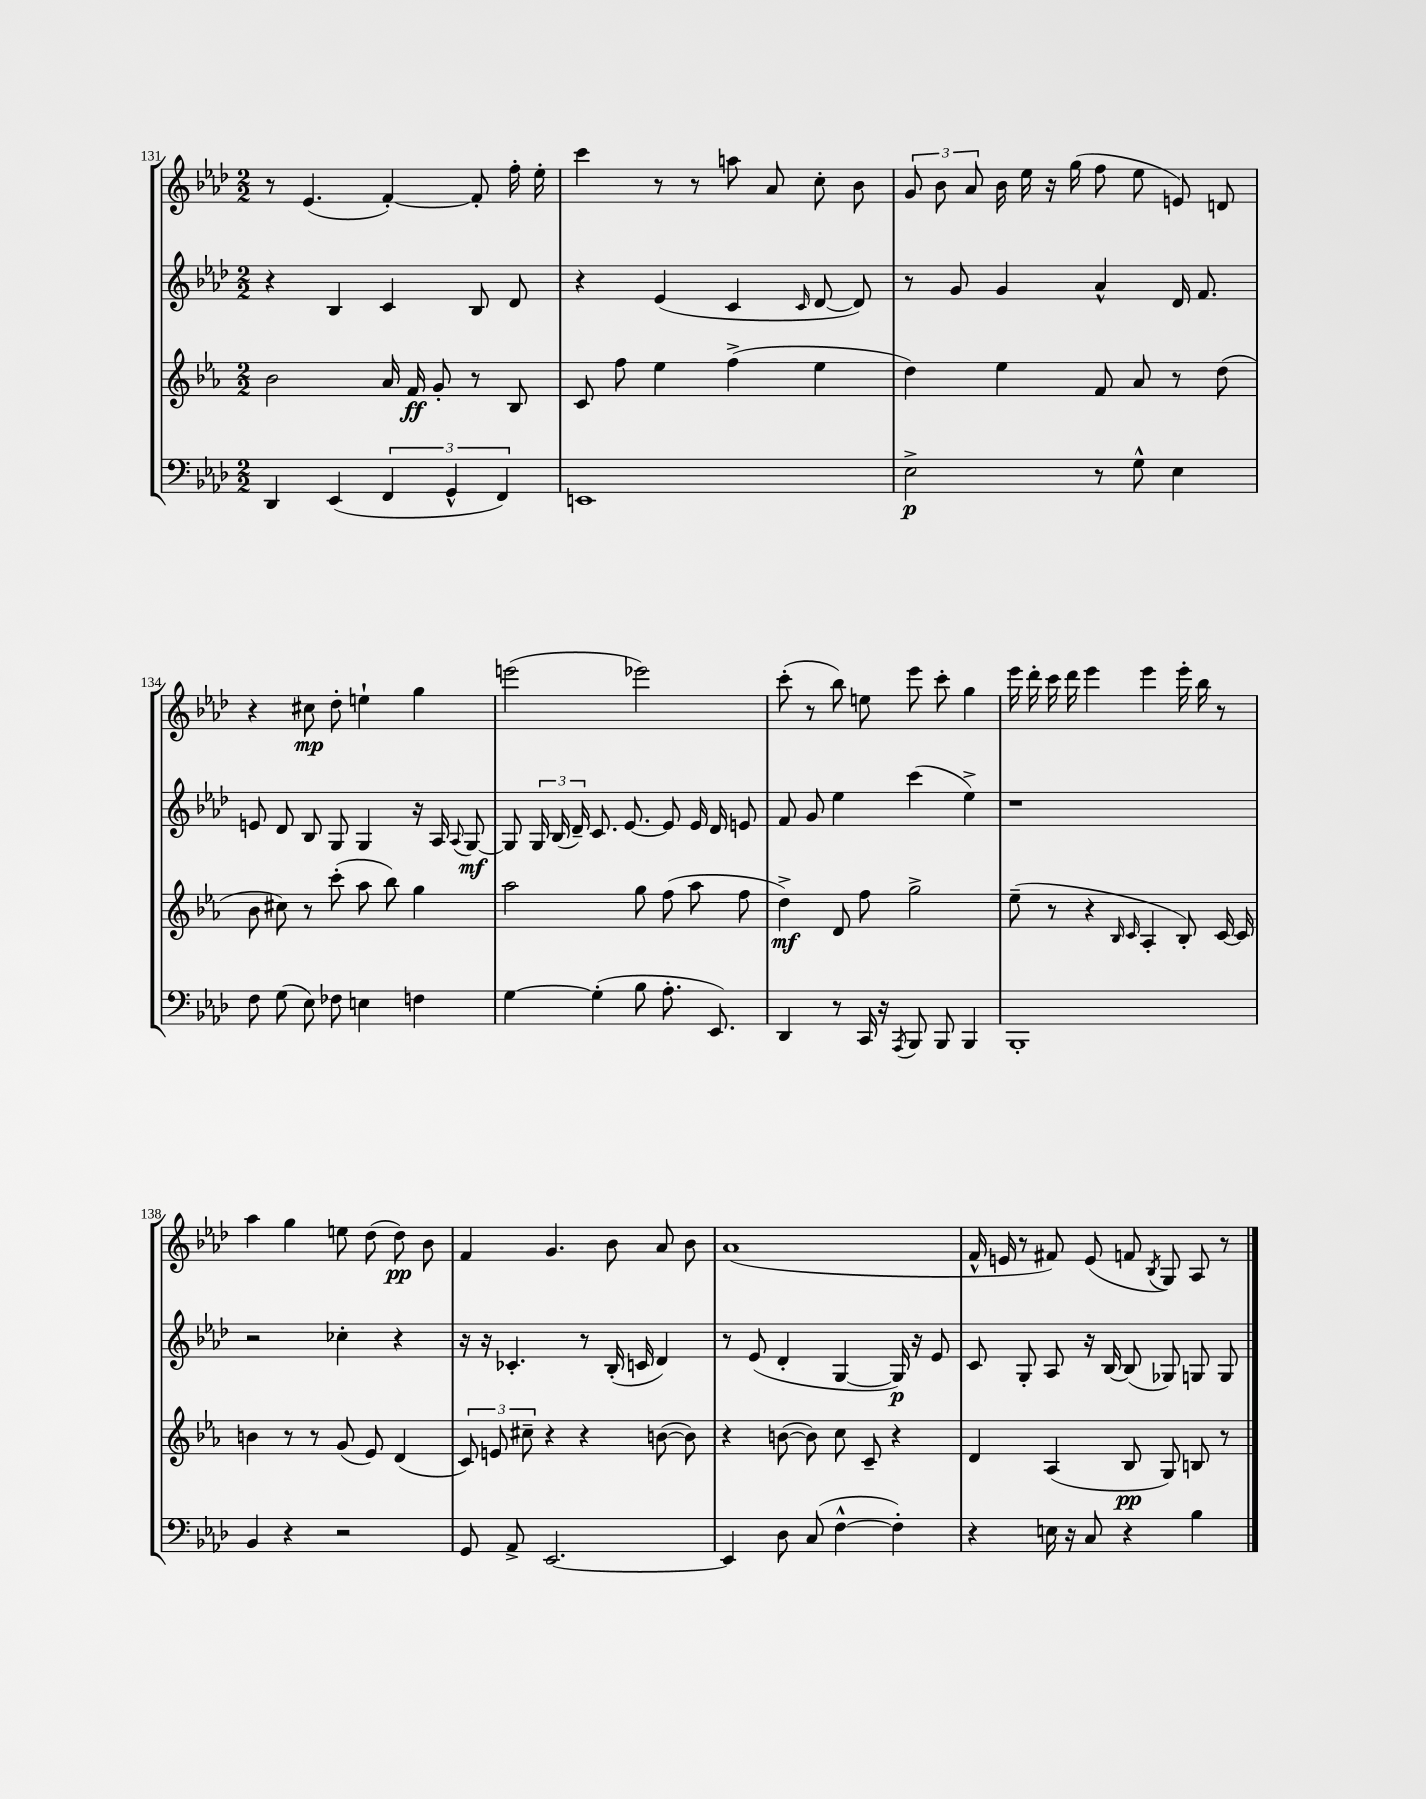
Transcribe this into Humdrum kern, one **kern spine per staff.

**kern	**dynam	**kern	**dynam	**kern	**dynam	**kern	**dynam
*part4	*part4	*part3	*part3	*part2	*part2	*part1	*part1
*staff4	*staff4	*staff3	*staff3	*staff2	*staff2	*staff1	*staff1
*clefF4	*	*clefG2	*	*clefG2	*	*clefG2	*
*k[b-e-a-d-]	*	*k[b-e-a-]	*	*k[b-e-a-d-]	*	*k[b-e-a-d-]	*
*M2/2	*	*M2/2	*	*M2/2	*	*M2/2	*
=131	=131	=131	=131	=131	=131	=131	=131
4DD-/	.	2b-\	.	4r	.	8r	.
.	.	.	.	.	.	(4.e-/	.
(4EE-/	.	.	.	4B-/	.	.	.
6FF/	.	16a-/	.	4c/	.	[4f'/)	.
.	.	16f/	ff	.	.	.	.
.	.	8g'/	.	.	.	.	.
6GG^^/	.	.	.	.	.	.	.
.	.	8r	.	8B-/	.	8f'/]	.
6FF/)	.	.	.	.	.	.	.
.	.	8B-/	.	8d-/	.	16ff'\	.
.	.	.	.	.	.	16ee-'\	.
=132	=132	=132	=132	=132	=132	=132	=132
1EEn	.	8c/	.	4r	.	4ccc\	.
.	.	8ff\	.	.	.	.	.
.	.	4ee-\	.	(4e-/	.	8r	.
.	.	.	.	.	.	8r	.
.	.	(4ff^\	.	4c/	.	8aan\	.
.	.	.	.	.	.	8a-/	.
.	.	.	.	16qqc/	.	.	.
.	.	4ee-\	.	[8d-/	.	8cc'\	.
.	.	.	.	8d-/])	.	8b-\	.
=133	=133	=133	=133	=133	=133	=133	=133
2E-^\	p	4dd\)	.	8r	.	12g/	.
.	.	.	.	.	.	12b-\	.
.	.	.	.	8g/	.	.	.
.	.	.	.	.	.	12a-/	.
.	.	4ee-\	.	4g/	.	16b-\	.
.	.	.	.	.	.	16ee-\	.
.	.	.	.	.	.	16r	.
.	.	.	.	.	.	(16gg\	.
8r	.	8f/	.	4a-^^/	.	8ff\	.
8G^^\	.	8a-/	.	.	.	8ee-\	.
4E-\	.	8r	.	16d-/	.	8en/)	.
.	.	.	.	8.f/	.	.	.
.	.	(8dd\	.	.	.	8dn/	.
!!LO:LB:g=z
=134	=134	=134	=134	=134	=134	=134	=134
8F\	.	8b-\	.	8en/	.	4r	.
(8G\	.	8cc#X\)	.	8d-/	.	.	.
8E-\)	.	8r	.	8B-/	.	8cc#X\	mp
8F-X\	.	(8ccc'\	.	8G/	.	8dd-'\	.
4En\	.	8aa-\	.	4G/	.	4een`\	.
.	.	8bb-\)	.	.	.	.	.
4Fn\	.	4gg\	.	16r	.	4gg\	.
.	.	.	.	16A-/	.	.	.
.	.	.	.	8qqA-/	.	.	.
.	.	.	.	[8G/	mf	.	.
=135	=135	=135	=135	=135	=135	=135	=135
[4G\	.	2aa-\	.	8G/]	.	(2eeen\	.
.	.	.	.	24G/	.	.	.
.	.	.	.	(24B-/	.	.	.
.	.	.	.	24d-~/)	.	.	.
(4G'\]	.	.	.	8.c/	.	.	.
.	.	.	.	[8.e-/	.	.	.
8B-\	.	8gg\	.	.	.	2eee-X\)	.
8.A-'\	.	(8ff\	.	8e-/]	.	.	.
.	.	8aa-\	.	16e-/	.	.	.
8.EE-/)	.	.	.	16d-/	.	.	.
.	.	8ff\	.	8en/	.	.	.
=136	=136	=136	=136	=136	=136	=136	=136
4DD-/	.	4dd^\)	mf	8f/	.	(8ccc'\	.
.	.	.	.	8g/	.	8r	.
8r	.	8d/	.	4ee-\	.	8bb-\)	.
16CC/	.	8ff\	.	.	.	8een\	.
16r	.	.	.	.	.	.	.
8qAAA-/	.	.	.	.	.	.	.
8BBB-/	.	2gg^\	.	(4ccc\	.	8eee-\	.
8BBB-/	.	.	.	.	.	8ccc'\	.
4BBB-/	.	.	.	4ee-^\)	.	4gg\	.
=137	=137	=137	=137	=137	=137	=137	=137
1BBB-'	.	(8ee-~\	.	1r	.	16eee-\	.
.	.	.	.	.	.	16ddd-'\	.
.	.	8r	.	.	.	16ccc\	.
.	.	.	.	.	.	16ddd-\	.
.	.	4r	.	.	.	4eee-\	.
.	.	16qqB-/	.	.	.	.	.
.	.	16qqc/	.	.	.	.	.
.	.	4A-'/	.	.	.	4eee-\	.
.	.	8B-'/)	.	.	.	16eee-'\	.
.	.	.	.	.	.	16bb-\	.
.	.	[16c/	.	.	.	8r	.
.	.	16c/]	.	.	.	.	.
!!LO:LB:g=z
=138	=138	=138	=138	=138	=138	=138	=138
4BB-/	.	4bn\	.	2r	.	4aa-\	.
4r	.	8r	.	.	.	4gg\	.
.	.	8r	.	.	.	.	.
2r	.	(8g/	.	4cc-X'\	.	8een\	.
.	.	8e-/)	.	.	.	(8dd-\	.
.	.	(4d/	.	4r	.	8dd-\)	pp
.	.	.	.	.	.	8b-\	.
=139	=139	=139	=139	=139	=139	=139	=139
8GG/	.	12c/)	.	16r	.	4f/	.
.	.	.	.	16r	.	.	.
.	.	12en/	.	.	.	.	.
8AA-^/	.	.	.	4.c-X'/	.	.	.
.	.	12cc#X~\	.	.	.	.	.
[2.EE-/	.	4r	.	.	.	4.g/	.
.	.	4r	.	8r	.	.	.
.	.	.	.	(16B-'/	.	8b-\	.
.	.	.	.	16cn/	.	.	.
.	.	([8bn\	.	4d-/)	.	8a-/	.
.	.	8b\])	.	.	.	8b-\	.
=140	=140	=140	=140	=140	=140	=140	=140
4EE-/]	.	4r	.	8r	.	(1a-	.
.	.	.	.	(8e-/	.	.	.
8D-\	.	([8bn\	.	4d-'/	.	.	.
(8C/	.	8b\])	.	.	.	.	.
[4F^^\	.	8cc\	.	[4G/	.	.	.
.	.	8c~/	.	.	.	.	.
4F'\])	.	4r	.	16G/])	p	.	.
.	.	.	.	16r	.	.	.
.	.	.	.	8e-/	.	.	.
=141	=141	=141	=141	=141	=141	=141	=141
4r	.	4d/	.	8c/	.	16f^^/	.
.	.	.	.	.	.	16en/	.
.	.	.	.	8G'/	.	8r	.
16En\	.	(4A-/	.	8A-/	.	8f#X/)	.
16r	.	.	.	.	.	.	.
8C/	.	.	.	16r	.	(8e/	.
.	.	.	.	[16B-/	.	.	.
4r	.	8B-/	pp	(8B-/]	.	8fn/	.
.	.	.	.	.	.	8qB-/	.
.	.	8G/)	.	8G-X/)	.	8G/)	.
4B-\	.	8Bn/	.	8Gn/	.	8A-/	.
.	.	8r	.	8G/	.	8r	.
==	==	==	==	==	==	==	==
*-	*-	*-	*-	*-	*-	*-	*-
